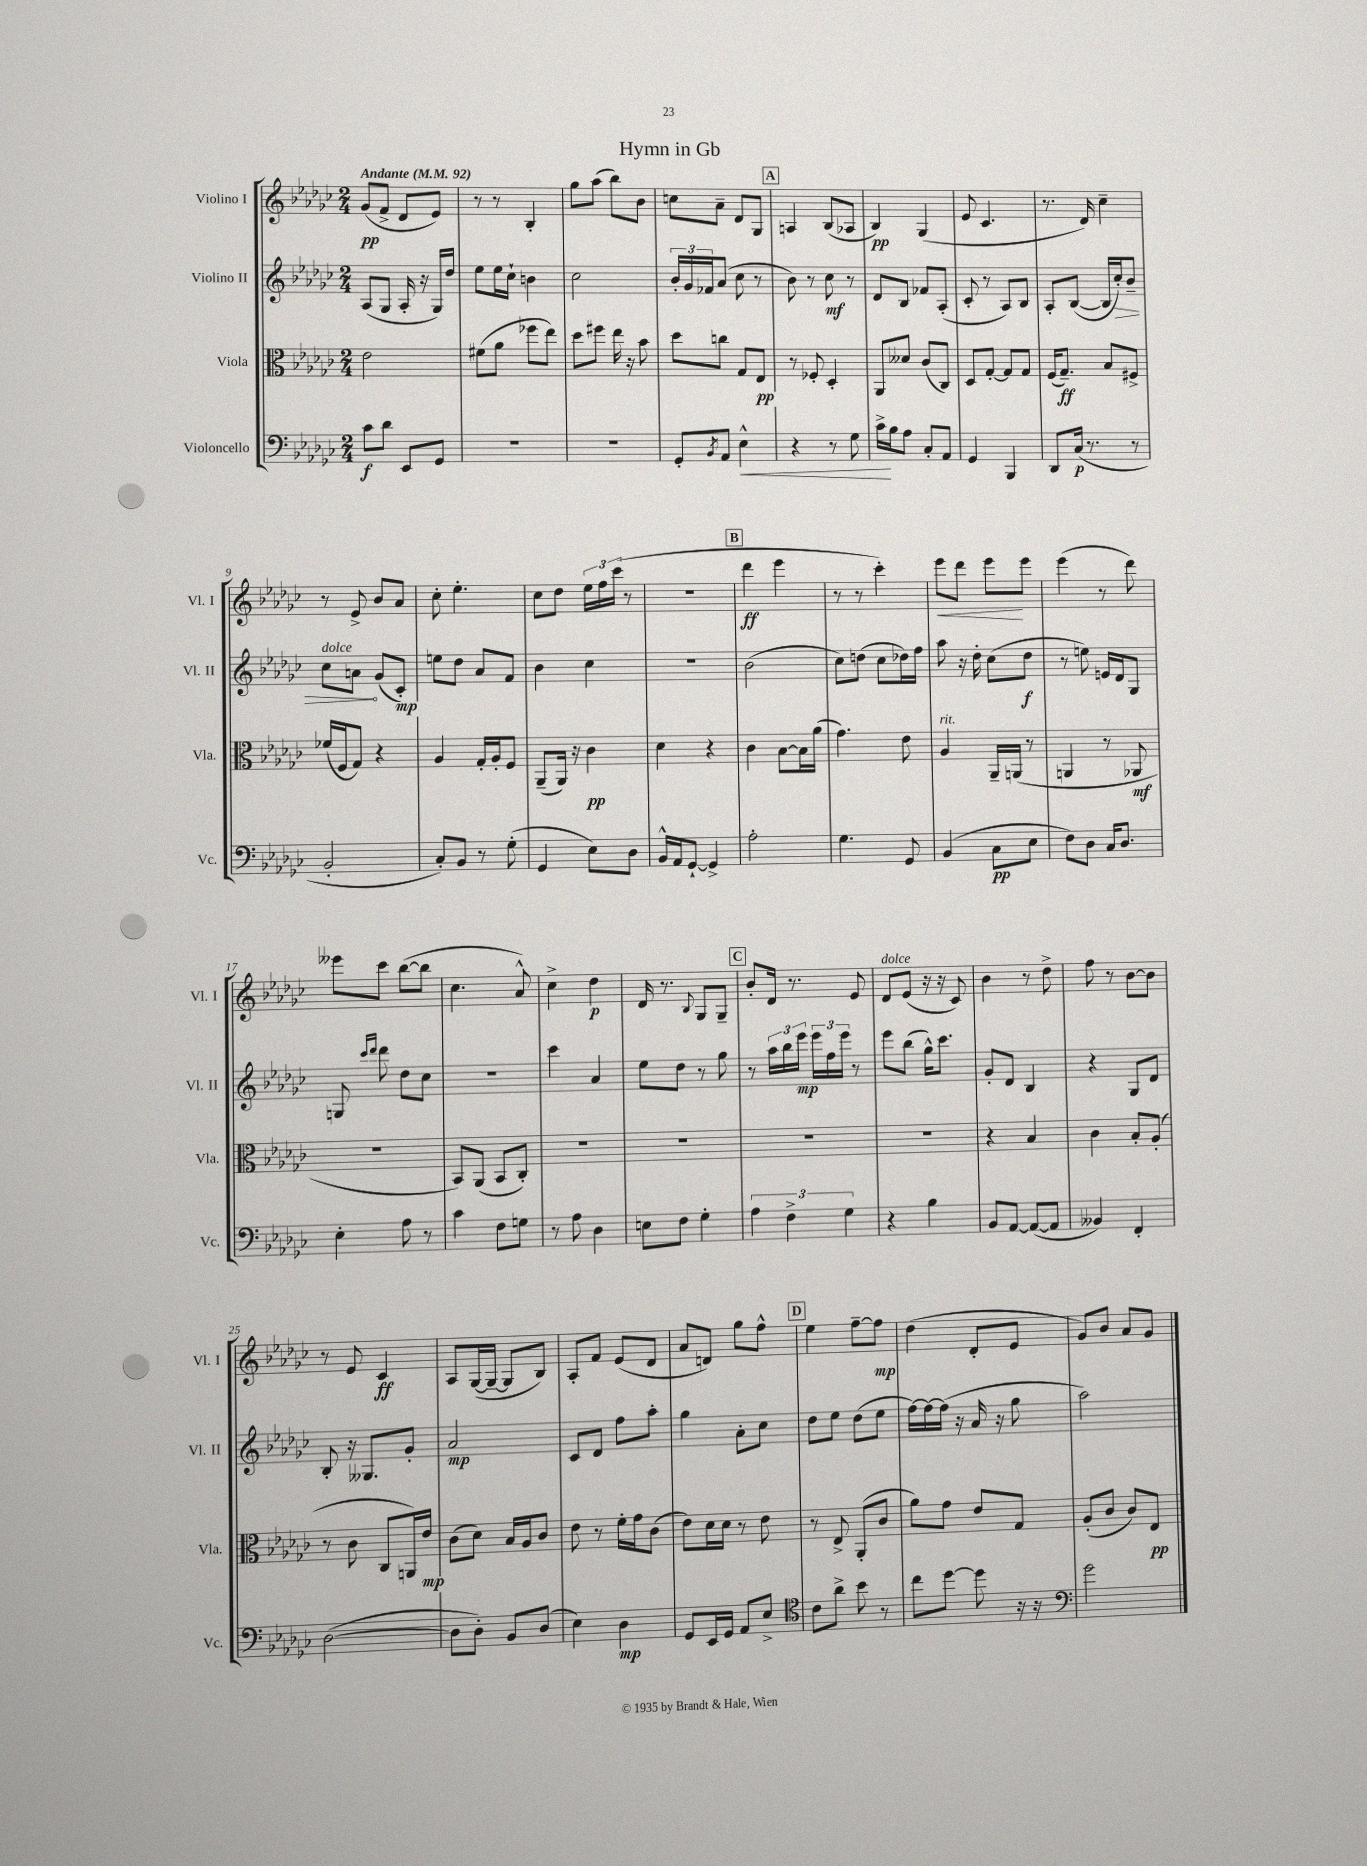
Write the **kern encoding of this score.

**kern	**kern	**kern	**kern
*staff4	*staff3	*staff2	*staff1
*clefF4	*clefC3	*clefG2	*clefG2
*k[b-e-a-d-g-c-]	*k[b-e-a-d-g-c-]	*k[b-e-a-d-g-c-]	*k[b-e-a-d-g-c-]
*M2/4	*M2/4	*M2/4	*M2/4
*MM92	*MM92	*MM92	*MM92
8c-	2e-	(8A-	(8g-
8d-	.	8G-	8f^
8EE-	.	16A-'	8d-
.	.	16r	.
8GG-	.	16G-)	8e-)
.	.	16dd-	.
=	=	=	=
2r	(8f#	8ee-	8r
.	8a-	16ee-	8r
.	.	16cc-`	.
.	8ff-	4b	4B-'
.	8ee-)	.	.
=	=	=	=
2r	8dd-	2cc-	8gg-
.	8ff#	.	(8aa-
.	16ee-	.	8bb-)
.	16r	.	.
.	8b-	.	8b-
=	=	=	=
8GG-'	8dd-	24b-'	8cc
.	.	24g-	.
.	.	24f-	.
8qBB-	.	.	.
8AA-	8cc	(8a-	8a-~
4E-^^	8G-	8cc-	8d-
.	8E-	8r	8G-
=	=	=	=
4r	8r	8b-)	4A
.	8F-'	8r	.
8r	4D-'	8cc-	(8B-
8G-	.	8r	8A-
=	=	=	=
16c-^	8AA-	8d-	4B-)
16B-	.	.	.
8A-	8d--	8B-	.
8C-'	(8c-	8f-	(4G-
8AA-	8C-)	(8A-'	.
=	=	=	=
4GG-	8D-	8c-'	8e-
.	[8G-'	8r	4.c-
4BBB-	8G-]	8A-)	.
.	8G-	8B-	.
=	=	=	=
8DD-	(16F	8A-'	8.r
.	8.G-~)	.	.
(16C-	.	([8B-	.
8.r	.	.	16d-)
.	8B-	16B-]	4cc-~
.	.	16cc-')	.
8r	8F#^	8b-~	.
=	=	=	=
2BB-'	(16f-	8cc-	8r
.	16F	.	.
.	8G-)	8a	8e-^
.	4r	(8g-	8b-
.	.	8c-')	8a-
=	=	=	=
8C-')	4A-	8ee	8cc-'
8BB-	.	8dd-	4.ee-'
8r	16G-'	8a-	.
.	16A-'	.	.
(8G-'	8F	8f	.
=	=	=	=
4GG-	(8AA-~	4b-	8cc-
.	16AA-)	.	8dd-
.	16r	.	.
8E-)	4c-	4cc-	24ee-
.	.	.	24ff
.	.	.	(24ccc-
8D-	.	.	8r
=	=	=	=
16BB-^^	4d-	2r	2r
16AA-	.	.	.
[8GG-`	.	.	.
4GG-^]	4r	.	.
=	=	=	=
2A-'	4c-	(2b-	4ddd-
.	[8B-	.	4eee-
.	16B-]	.	.
.	(16a-	.	.
=	=	=	=
4.G-	4.g-)	8cc-)	8r
.	.	(8dd	8r
.	.	8cc-	4ccc-')
8GG-	8e-	16dd-)	.
.	.	16ff	.
=	=	=	=
(4BB-	4A-	8aa-	8eee-
.	.	16r	8ddd-
.	.	16dd-'	.
8C-	16AA-~	(8cc-	8eee-
.	(16AA	.	.
8E-	8r	8dd-	8eee-
=	=	=	=
8F)	4AA	8r	(4eee-
8D-	.	8ee)	.
16C-	8r	16e	8r
8.D-	.	16d-	.
.	8AA-	8G-	8ddd-)
=	=	=	=
4E-'	2r	8G	8eee--
.	.	16qqccc-	.
.	.	16qqddd-	.
.	.	8ddd-	8ccc-
8A-	.	8dd-	([8bb-
8r	.	8cc-	8bb-]
=	=	=	=
4c-	8BB-)	2r	4.cc-
.	(8AA-	.	.
8F	8BB-	.	.
8G	8C-')	.	8a-^^)
=	=	=	=
8r	2r	4ccc-	4cc-^
8A-	.	.	.
4D-	.	4a-	4dd-
=	=	=	=
8E	2r	8ee-	16d-
.	.	.	8.r
8F	.	8dd-	.
.	.	.	8qqB-
4G-'	.	8r	8G-
.	.	8gg-	8G-~
=	=	=	=
6A-	2r	8r	8b-'
.	.	24aa-	16d-
6F^	.	24bb-	.
.	.	.	8.r
.	.	24eee-	.
.	.	24eee-	.
.	.	24ff	.
6G-	.	24eee-	.
.	.	8r	8e-
=	=	=	=
4r	2r	8eee-	8d-
.	.	(8bb-	(8e-
4B-	.	16gg-^^)	16r
.	.	8.ccc-	16r
.	.	.	8c-)
=	=	=	=
8BB-	4r	8g-'	4b-
[8AA-	.	8d-	.
(8AA-_	4B-	4B-	8r
8AA-]	.	.	8dd-^
=	=	=	=
4BB--)	4c-	4r	8ff
.	.	.	8r
4FF'	8B-'	8G-	[8b-
.	(8A-'	8d-	8b-]
=	=	=	=
([2D-	8r	8B-'	8r
.	8c-	16r	8e-
.	.	8.G--	.
.	8C-	.	4c-
.	16AA)	8g-'	.
.	16e-	.	.
=	=	=	=
8D-]	(8c-	2a-	8A-
8D-')	8d-)	.	([16G-
.	.	.	16G-~_
8BB-	16B-	.	8G-]
.	16A-	.	.
(8D-	8c-	.	8B-)
=	=	=	=
4E-)	8e-	8c-	8A-'
.	8r	8d-	8f
4D-	16f'	8ff	(8e-
.	16g-	.	.
.	(8c-	8aa-'	8d-
=	=	=	=
8GG-	8e-)	4gg-	8a-
16EE-	16d-	.	8d)
16GG-	16d-	.	.
8AA-	8r	8a-'	8gg-
8E-^	8e-	8cc-	8ff^^
=	=	=	=
*clefC4	*	*	*
8c-	8r	8dd-	4ee-
8a-^	8E-^	8ee-	.
8b-	(8AA-'	(8dd-	[8ff~
8r	8c-	8ee-	8ff]
=	=	=	=
8cc-	8a-)	[16ff)	(4dd-
.	.	16ff_	.
[8dd-	8g-	(16ff]	.
.	.	16r	.
8dd-]	8e-	16a-	8d-'
.	.	16r	.
16r	8G-	8gg-	8e-
16r	.	.	.
=	=	=	=
*clefF4	*	*	*
2g-	(8A-'	2aa-)	8g-)
.	8c-	.	8b-
.	8c-)	.	8a-
.	8E-	.	8g-
==	==	==	==
*-	*-	*-	*-
